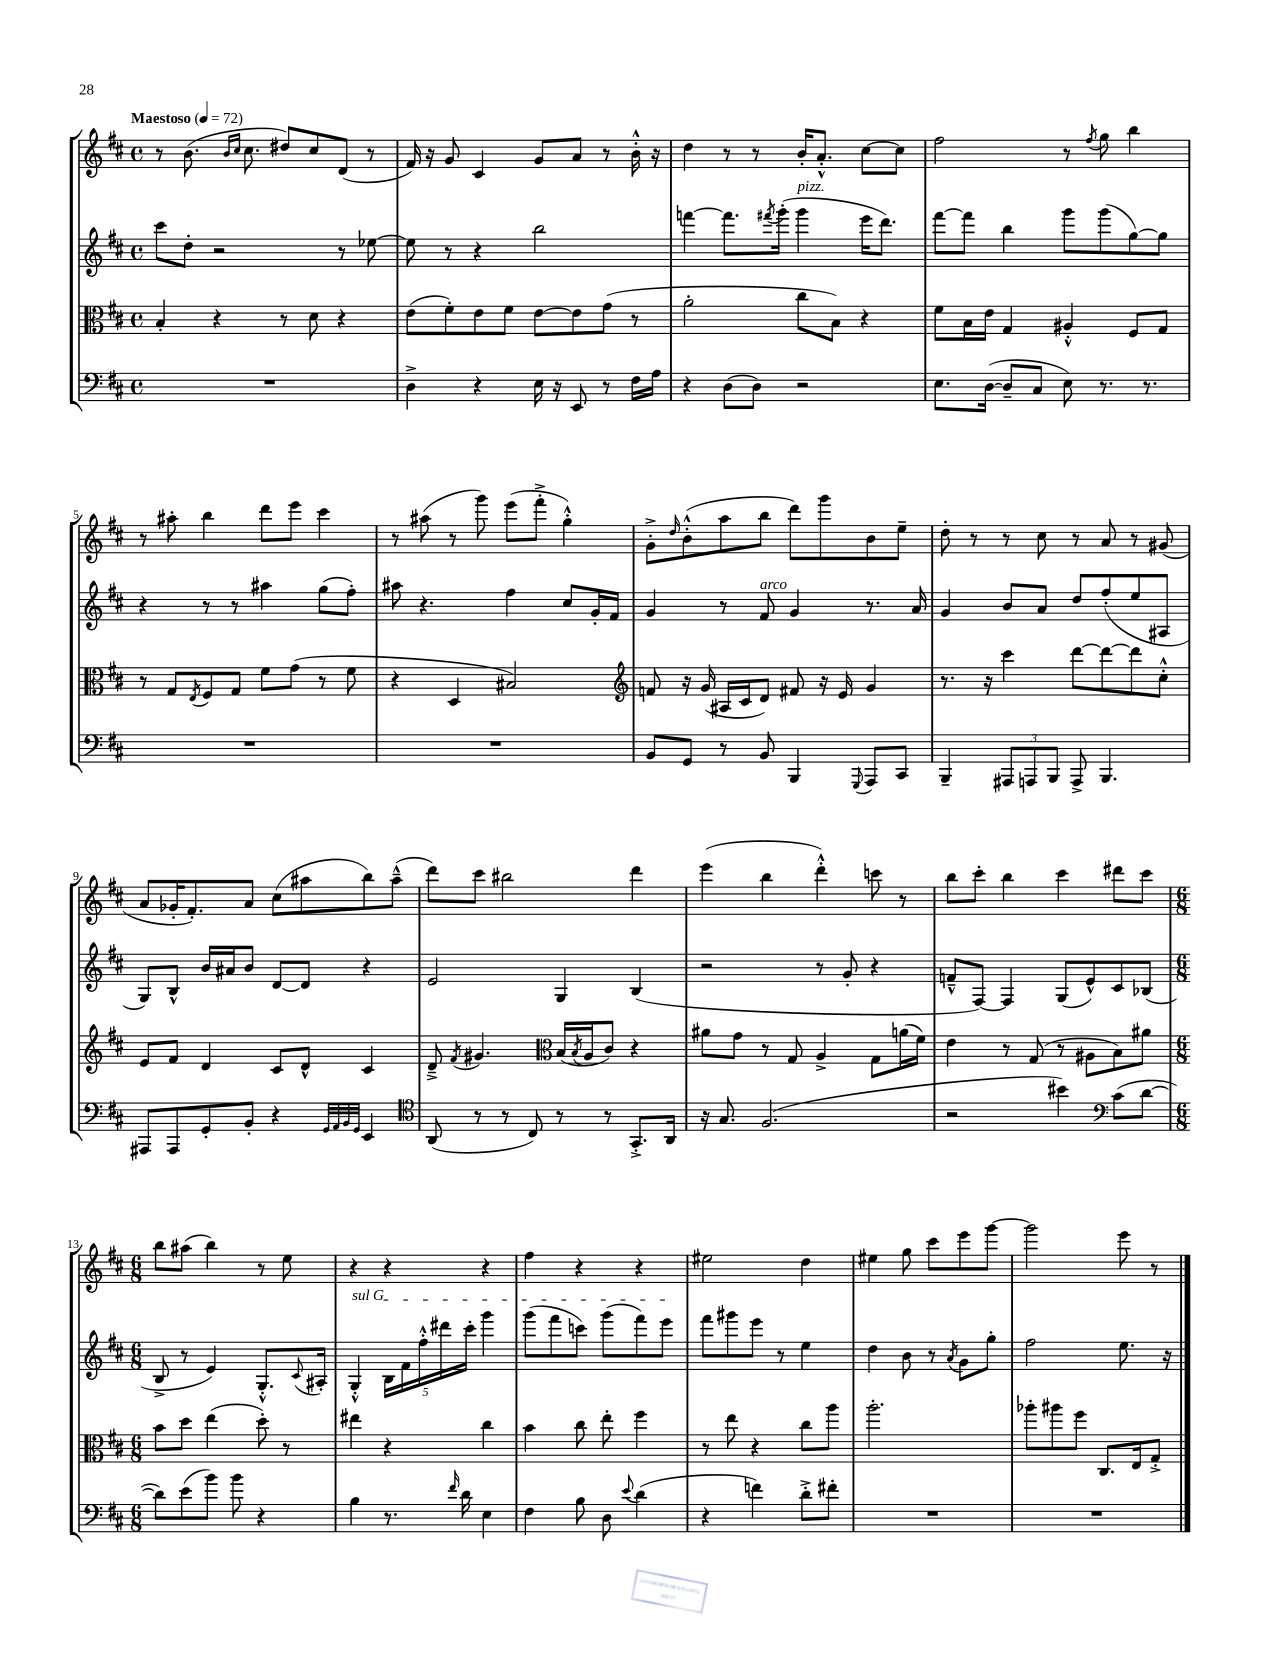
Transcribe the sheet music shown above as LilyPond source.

<<
\new StaffGroup <<
\new Staff = "s0" {
    \clef treble \key d \major \defaultTimeSignature \time 4/4 \tempo "Maestoso" 4 = 72
    r8 b'8.( \grace { b'16 cis''16 } cis''8. dis''8) cis''8 d'8( r8 |
    fis'16) r16 g'8 cis'4 g'8 a'8 r8 b'16-.-^ r16 |
    d''4 r8 r8 b'16-. a'8.-.-^ cis''8~ cis''8 |
    fis''2 r8 \acciaccatura { fis''8 } g''8 b''4 |
    r8 ais''8-. b''4 d'''8 e'''8 cis'''4 |
    r8 ais''8( r8 g'''8) e'''8( fis'''8-.-> g''4-.-^) |
    g'8-.-> \grace { d''16 } b'8-.-^( a''8 b''8 d'''8) g'''8 b'8 e''8-- |
    d''8-. r8 r8 cis''8 r8 a'8 r8 gis'8( |
    a'8 ges'16-. fis'8.-.) a'8 cis''8( ais''8 b''8) ais''8---^( |
    d'''8) cis'''8 bis''2 d'''4 |
    e'''4( b''4 d'''4-.-^) c'''8 r8 |
    b''8 cis'''8-. b''4 cis'''4 dis'''8 cis'''8 |
    \numericTimeSignature \time 6/8 b''8 ais''8( b''4) r8 e''8 |
    r4 r4 r4 |
    fis''4 r4 r4 |
    eis''2 d''4 |
    eis''4 g''8 cis'''8 e'''8 g'''8~ |
    g'''2 e'''8 r8 \bar "|." |
}
\new Staff = "s1" {
    \clef treble \key d \major \defaultTimeSignature \time 4/4
    cis'''8 d''8-. r2 r8 ees''8~ |
    ees''8 r8 r4 b''2 |
    f'''4~ f'''8. \acciaccatura { fis'''8 } g'''16-.( g'''4^\markup { \italic "pizz." } e'''16 d'''8.) |
    fis'''8~ fis'''8 b''4 g'''8 g'''8( g''8~) g''8 |
    r4 r8 r8 ais''4 g''8( fis''8-.) |
    ais''8 r4. fis''4 cis''8 g'16-. fis'16 |
    g'4 r8 fis'8^\markup { \italic "arco" } g'4 r8. a'16 |
    g'4 b'8 a'8 d''8 fis''8-.( e''8 ais8 |
    g8) b8-^ b'16 ais'16 b'8 d'8~ d'8 r4 |
    e'2 g4 b4( |
    r2 r8 g'8-. r4 |
    f'8---^ fis8~) fis4 g8( e'8-^) cis'8 bes8( |
    \numericTimeSignature \time 6/8 b8-> r8 e'4) g8.-.-^ \appoggiatura { cis'8 } ais16-. |
    \once \override TextSpanner.bound-details.left.text = \markup { \italic "sul G" } g4-.-^\startTextSpan \tuplet 5/4 { b16 fis'16 fis''16-.-^ dis'''16 cis'''16-. } g'''4 |
    g'''8( fis'''8 c'''8) g'''8( fis'''8) e'''8\stopTextSpan |
    fis'''8 gis'''8 e'''8 r8 e''4 |
    d''4 b'8 r8 \acciaccatura { a'8 } g'8 g''8-. |
    fis''2 e''8. r16 \bar "|." |
}
\new Staff = "s2" {
    \clef alto \key d \major \defaultTimeSignature \time 4/4
    b4-. r4 r8 d'8 r4 |
    e'8( fis'8-.) e'8 fis'8 e'8~ e'8 g'8( r8 |
    a'2-. cis''8 b8) r4 |
    fis'8 b16 e'16 g4 ais4-.-^ fis8 g8 |
    r8 g8 \acciaccatura { e8 } fis8 g8 fis'8 g'8( r8 fis'8 |
    r4 d4 bis2) |
    \clef treble f'8 r16 g'16( ais16 cis'16 d'8) fis'8 r16 e'16 g'4 |
    r8. r16 cis'''4 d'''8~ d'''8~ d'''8 cis''8-.-^ |
    e'8 fis'8 d'4 cis'8 d'8-^ cis'4 |
    d'8---> \acciaccatura { fis'8 } gis'4. \clef alto b16( \acciaccatura { b8 } a16 cis'8) r4 |
    ais'8 g'8 r8 g8 a4-> g8 a'16( fis'16) |
    e'4 r8 g8( r8 ais8 b8) ais'8 |
    \numericTimeSignature \time 6/8 b'8 d''8 e''4( d''8-.) r8 |
    eis''4 r4 cis''4 |
    b'4 cis''8 e''8-. fis''4 |
    r8 e''8 r4 cis''8 a''8 |
    a''2.-. |
    aes''8-. ais''8 fis''8 cis8. e16 g8-.-> \bar "|." |
}
\new Staff = "s3" {
    \clef bass \key d \major \defaultTimeSignature \time 4/4
    R1 |
    d4-> r4 e16 r16 e,8 r8 fis16 a16 |
    r4 d8( d8) r2 |
    e8. d16~( d8-- cis8 e8) r8. r8. |
    R1 |
    R1 |
    b,8 g,8 r8 b,8 b,,4 \appoggiatura { g,,8 } a,,8 cis,8 |
    b,,4-- \tuplet 3/2 { ais,,8 a,,8 b,,8 } a,,8-> b,,4. |
    ais,,8 ais,,8 g,8-. b,8-. r4 \grace { g,32 a,32 b,32 g,32 } e,4 |
    \clef tenor a,8( r8 r8 cis8) r8 r8 g,8.-.-> a,16 |
    r16 g8. fis2.( |
    r2 bis'4) \clef bass cis'8( d'8~ |
    \numericTimeSignature \time 6/8 d'8) e'8( b'8) b'8 r4 |
    b4 r8. \grace { fis'16 } d'16 e4 |
    fis4 b8 d8 \appoggiatura { e'8 } d'4( |
    r4 f'4) d'8-.-> fis'8-. |
    R2. |
    R2. \bar "|." |
}
>>
>>
